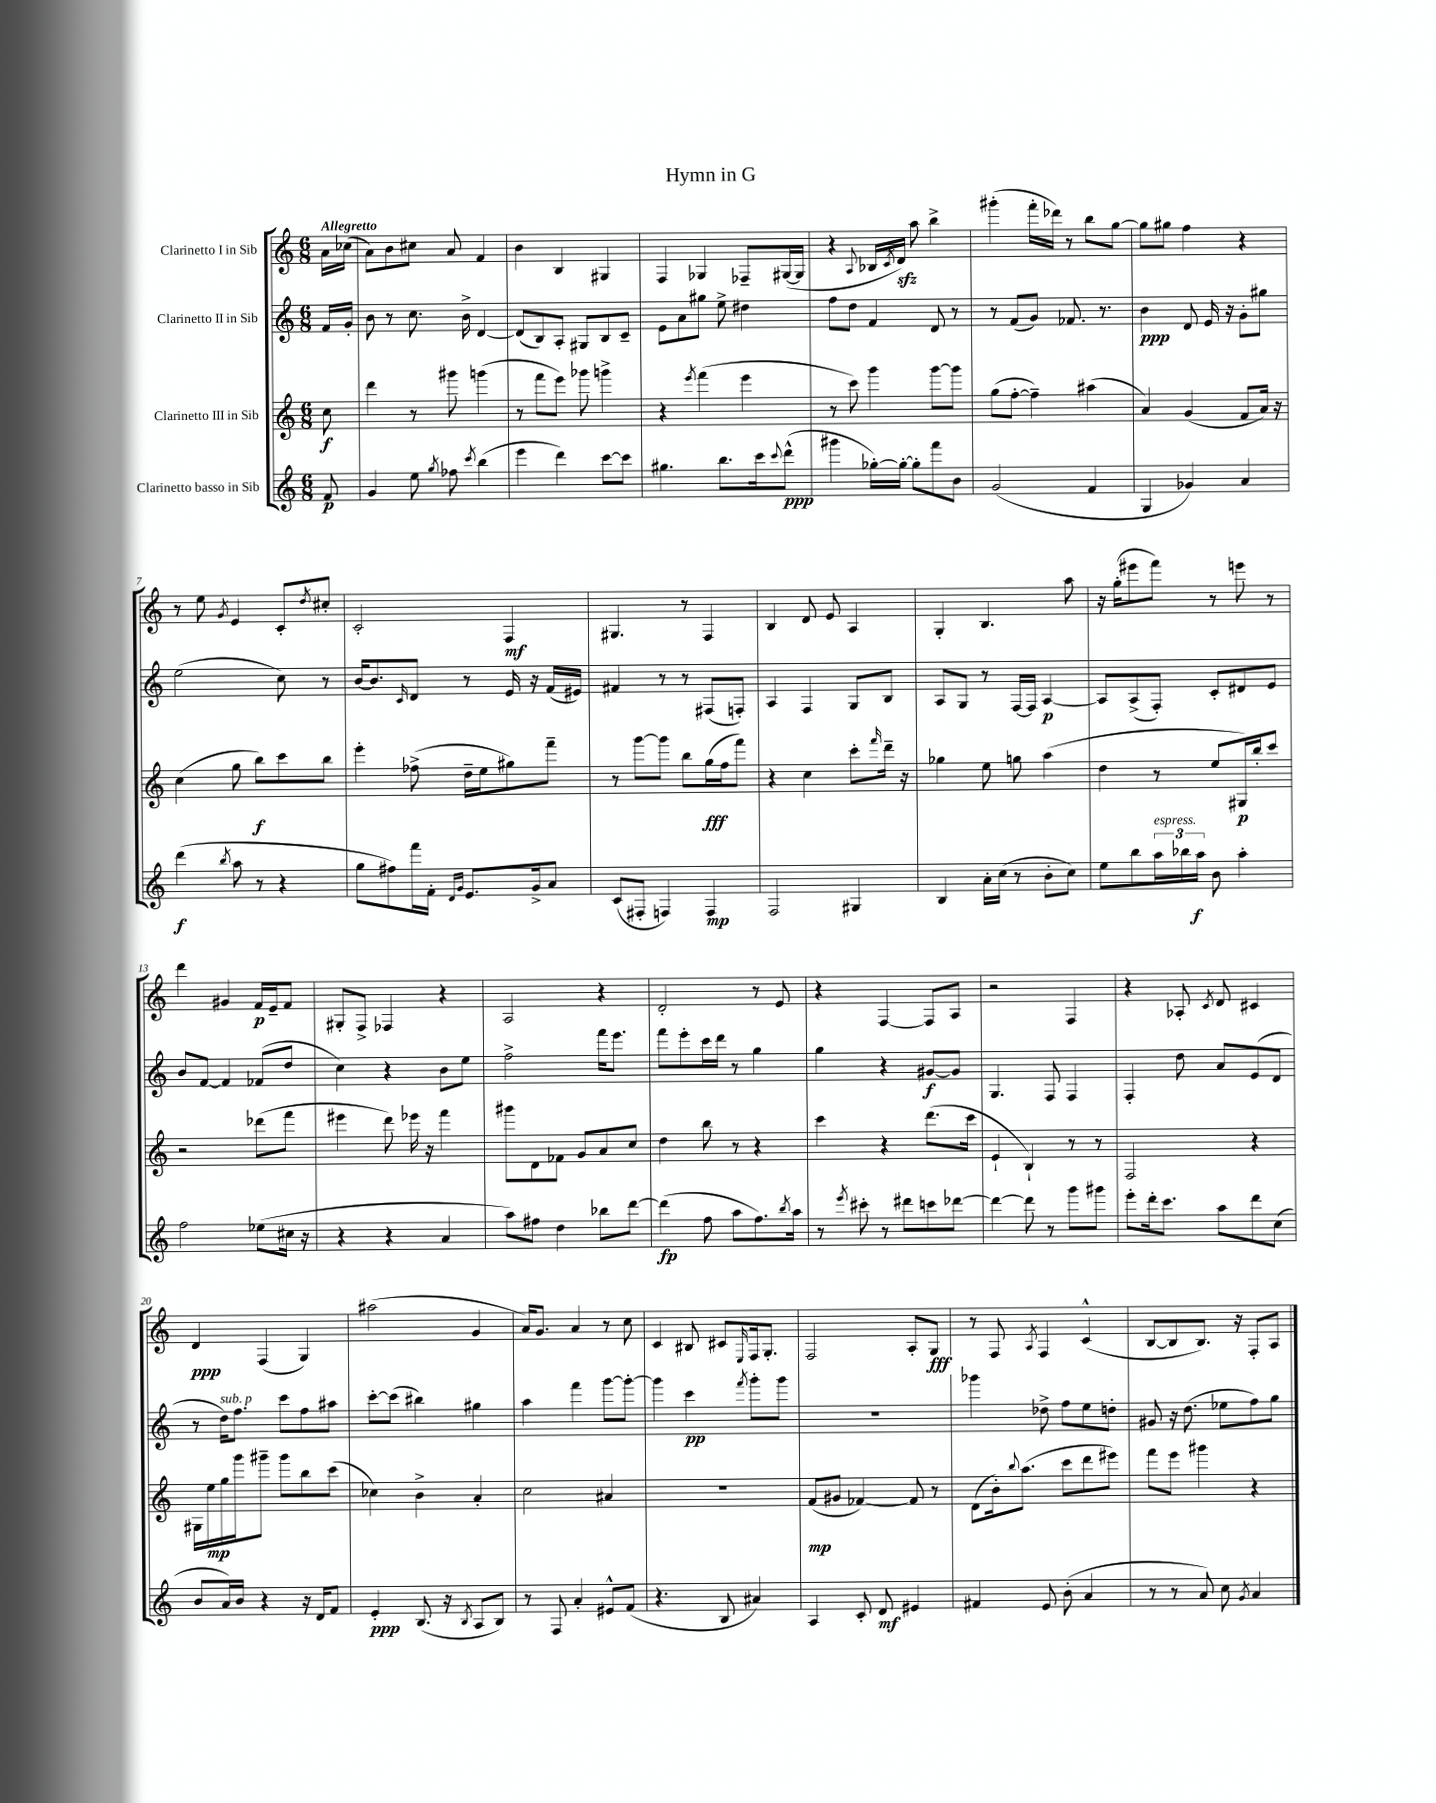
\header { title = "Hymn in G" }
<<
\new StaffGroup <<
\new Staff = "s0" \with { instrumentName = "Clarinetto I in Sib" } {
    \clef treble \key c \major \numericTimeSignature \time 6/8 \partial 8 \tempo "Allegretto"
    a'16 ces''16( |
    a'8) b'8 cis''8 a'8 f'4 |
    b'4 b4 gis4 |
    f4 ges4 fes8-- gis16~( gis16 |
    r4 \appoggiatura { a8 } bes16 \acciaccatura { c'8 } d'16\sfz) a''8 b''4-> |
    gis'''4-.( f'''16-. des'''16) r8 b''8 g''8~ |
    g''8 gis''8 f''4 r4 |
    r8 e''8 \acciaccatura { g'8 } e'4 c'8-. \acciaccatura { d''8 } cis''8-. |
    c'2-. f4\mf |
    gis4. r8 f4 |
    b4 d'8 e'8 a4 |
    g4-. b4. a''8 |
    r16 g''16-.( eis'''8 f'''8) r8 e'''8 r8 |
    d'''4 gis'4 f'16\p e'16-- f'8 |
    gis8-. f8-> fes4 r4 |
    a2 r4 |
    d'2-. r8 e'8 |
    r4 f4~ f8 a8 |
    r2 f4 |
    r4 aes8-. \acciaccatura { c'8 } d'8 cis'4 |
    d'4\ppp f4( g4) |
    ais''2( g'4 |
    a'16) g'8. a'4 r8 c''8 |
    c'4 bis8 cis'8 \grace { e16 } f16 g8.-. |
    f2 a8-. g8\fff |
    r8 f8 \acciaccatura { a8 } f4 c'4-^( |
    b8~ b8 b8.) r16 f8-. a8 \bar "|." |
}
\new Staff = "s1" \with { instrumentName = "Clarinetto II in Sib" } {
    \clef treble \key c \major \numericTimeSignature \time 6/8 \partial 8
    f'16 g'16-. |
    b'8 r8 c''8. b'16-> d'4~ |
    d'8( b8) a8-. gis8 b8 c'8-- |
    e'8 a'8 gis''8 e''8-> dis''4 |
    f''8 d''8 f'4 d'8 r8 |
    r8 f'8( g'8) fes'8. r8. |
    b'4\ppp d'8 e'16 r16 g'8-. gis''8 |
    e''2( c''8) r8 |
    b'16~ b'8. \grace { c'16 } d'8 r8 e'16 r16 f'16( eis'16) |
    fis'4 r8 r8 fis8( f8-.) |
    a4 f4 g8 b8 |
    a8 g8 r8 f16~ f16 a4~\p |
    a8 a8->( f8-.) c'8-. dis'8 e'8 |
    b'8 f'8~ f'4 fes'8( d''8 |
    c''4) r4 b'8 e''8 |
    f''2-> f'''16 e'''8. |
    f'''8 e'''8-. c'''16 d'''16 r8 g''4 |
    g''4 r4 gis'8~\f gis'8 |
    g4. f8 f4 |
    f4-. d''8 a'8 e'8( d'8 |
    r8 d''16^\markup { \italic "sub. p" }) f''8. c'''8 f''8 ais''8 |
    c'''8~-. c'''8( bis''4) gis''4 |
    a''4 f'''4 g'''8~ g'''8~-. |
    g'''4 c'''4\pp \acciaccatura { f'''8 } g'''8-. g'''8 |
    R2. |
    ges'''4 des''8-> f''8 e''8 d''8-. |
    gis'8 r16 d''8.( ees''8 f''8) g''8 \bar "|." |
}
\new Staff = "s2" \with { instrumentName = "Clarinetto III in Sib" } {
    \clef treble \key c \major \numericTimeSignature \time 6/8 \partial 8
    c''8\f |
    d'''4 r8 gis'''8 g'''4( |
    r8 f'''8 e'''8) ges'''8 g'''4-> |
    r4 \acciaccatura { e'''8 } f'''4( e'''4 |
    r8 c'''8) g'''4 g'''8~ g'''8 |
    g''8( f''8~-. f''4--) ais''4( |
    a'4) g'4( f'8 a'16) r16 |
    c''4( g''8 b''8\f) c'''8 b''8 |
    e'''4-. fes''8->( d''16-- e''16 gis''8) f'''8-- |
    r8 g'''8~ g'''8 b''8 g''16\fff( f''16 f'''8) |
    r4 c''4 c'''8-. \grace { f'''16 } d'''16-- r16 |
    ges''4 e''8 g''8 a''4( |
    d''4 r8 e''8 gis16\p) b''16-. c'''8 |
    r2 des'''8( f'''8 |
    eis'''4 d'''8) ees'''16 r16 f'''4 |
    gis'''8 d'8 fes'8 g'8 a'8 c''8 |
    d''4 b''8 r8 r4 |
    c'''4 r4 d'''8.( c'''16 |
    e'4-! b4-!) r8 r8 |
    f2 r4 |
    gis16 e''16\mp g''16 g'''16 gis'''8-- gis'''8 b''8 c'''8( |
    ces''4) b'4-> a'4-. |
    c''2 ais'4 |
    R2. |
    f'8\mp( gis'8 fes'4~) fes'8 r8 |
    d'8( b'16-.) \appoggiatura { b''8 } a''8.( c'''8 d'''8 eis'''8) |
    f'''8 e'''8 gis'''4 r4 \bar "|." |
}
\new Staff = "s3" \with { instrumentName = "Clarinetto basso in Sib" } {
    \clef treble \key c \major \numericTimeSignature \time 6/8 \partial 8
    f'8\p |
    g'4 e''8 \acciaccatura { g''8 } fes''8 \acciaccatura { c'''8 } b''4( |
    e'''4 d'''4) c'''8~ c'''8 |
    gis''4. b''8. c'''16 \appoggiatura { c'''8 } d'''8-^\ppp( |
    gis'''4 ges''16~-.) ges''16~-. ges''8-. f'''8 b'8 |
    g'2( f'4 |
    g4 ges'4) a'4 |
    d'''4\f( \acciaccatura { b''8 } a''8 r8 r4 |
    g''8 fis''8) f'''16 f'16-. \grace { d'16 g'16 } e'8. g'16-> a'8 |
    c'8( fis8-. f4) f4\mp |
    f2 gis4 |
    b4 a'16-. c''16( r8 b'8-. c''8) |
    e''8 b''8 \tuplet 3/2 { a''16^\markup { \italic "espress." } bes''16 a''16\f } b'8 a''4-. |
    f''2 ees''8( cis''16 r16 |
    r4 r4 a'4 |
    a''8) fis''8 d''4 bes''8 d'''8~ |
    d'''4\fp( f''8 a''8 f''8.) \acciaccatura { b''8 } a''16 |
    r8 \acciaccatura { e'''8 } cis'''8-. r8 dis'''8 c'''8 des'''8~ |
    des'''4~ des'''8 r8 g'''8 gis'''8 |
    e'''8-. d'''16-. c'''8. a''8 d'''8 c''8( |
    b'8 a'16) b'16 r4 r16 d'16 f'8 |
    e'4-.\ppp b8.( r16 \acciaccatura { b8 } a8 b8) |
    r8 f8 a'4-. eis'8-^ f'8( |
    r4. b8 ais'4) |
    a4 c'8-. d'8\mf eis'4 |
    fis'4 e'8 b'8-.( a'4 |
    r8 r8 a'8) c''8 \acciaccatura { g'8 } a'4 \bar "|." |
}
>>
>>
